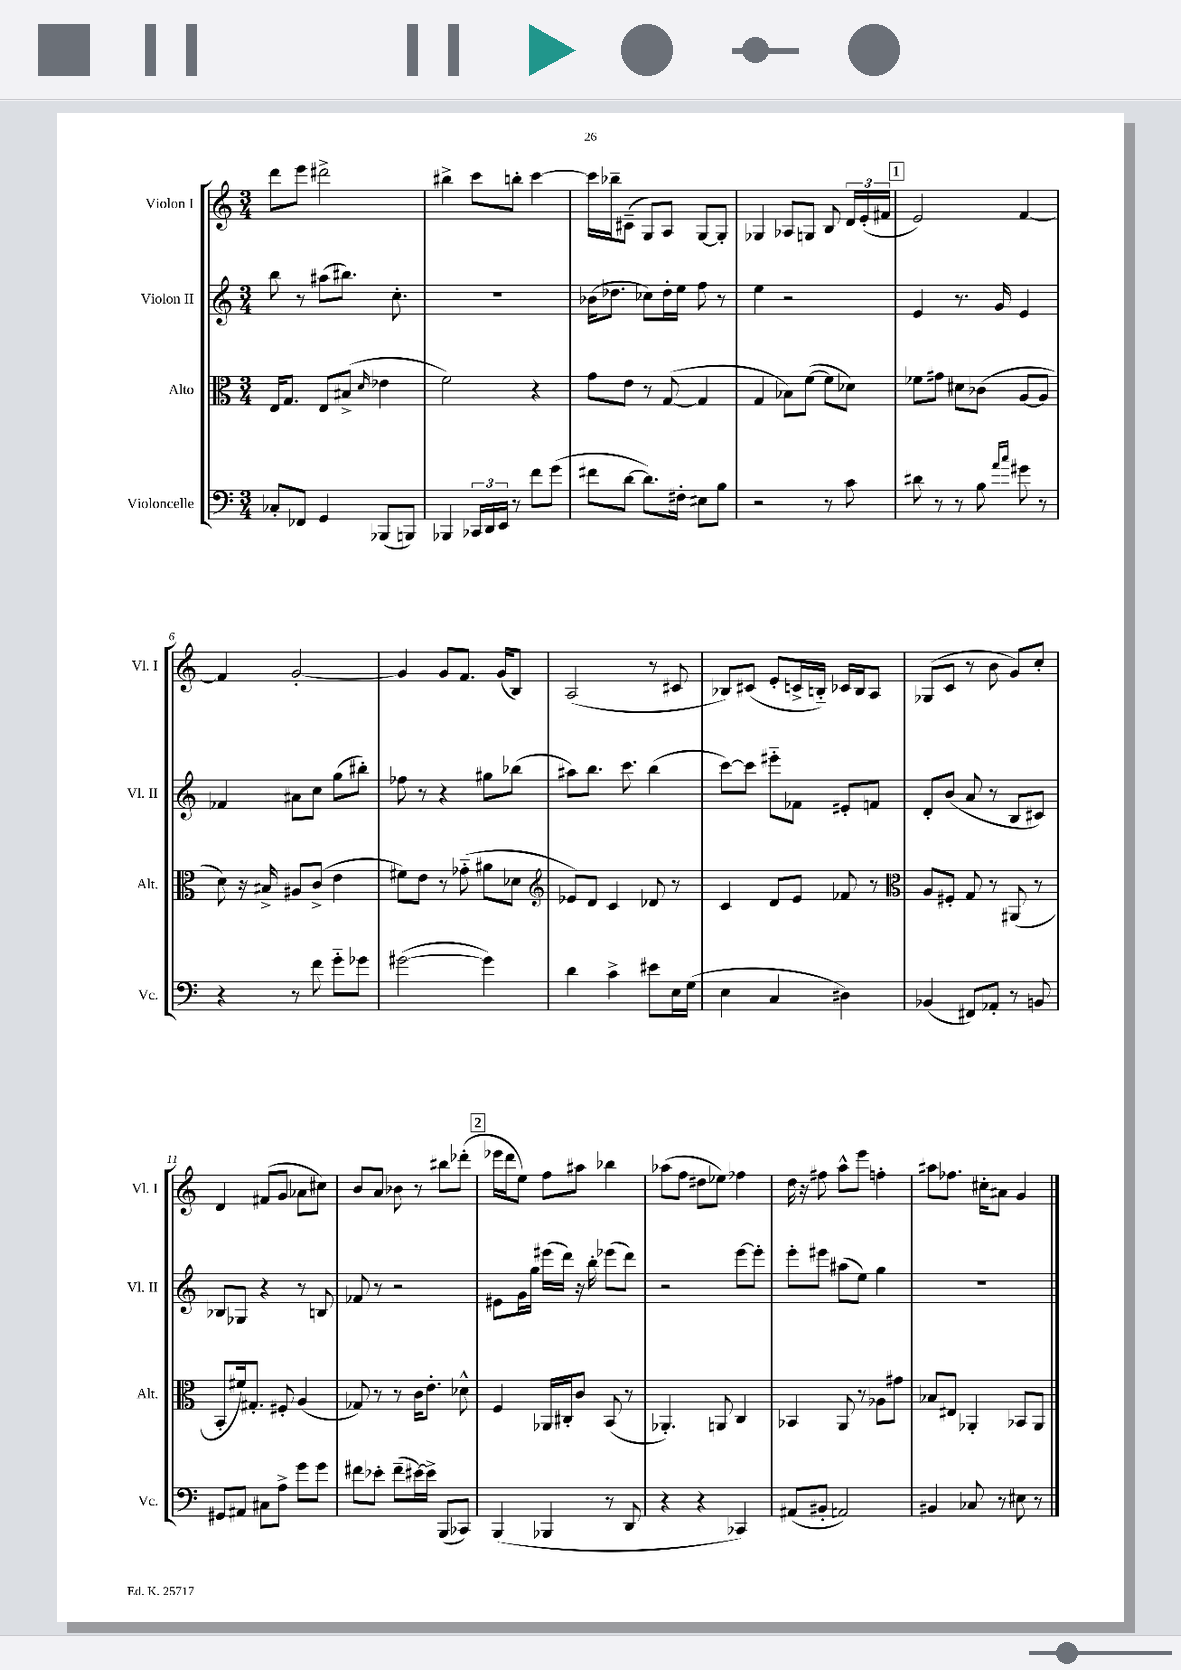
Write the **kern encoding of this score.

**kern	**kern	**kern	**kern
*staff4	*staff3	*staff2	*staff1
*clefF4	*clefC3	*clefG2	*clefG2
*k[]	*k[]	*k[]	*k[]
*M3/4	*M3/4	*M3/4	*M3/4
8C-'	16E	8bb	8ddd
.	8.G	.	.
8FF-	.	8r	8eee
4GG	8E	(8aa#	2ddd#^
.	(8B#^	8.bb#)	.
.	16qqd	.	.
(8BBB-	4e-	.	.
.	.	8.cc'	.
8BBB)	.	.	.
=	=	=	=
4BBB-	2f)	2.r	4bb#^
24CC-	.	.	8ccc
24DD	.	.	.
24EE	.	.	.
8r	.	.	8bb'
8f	4r	.	[4ccc
(8g	.	.	.
=	=	=	=
8f#	8g	(16b-	16ccc]
.	.	8.dd-	16bb-~
[8d	8e	.	(8c#~
8.d])	8r	8cc-)	8G)
.	([8G	16dd-'	8A
16F#'	.	16ee	.
8E#	4G]	8ff	[8G
8B	.	8r	8G']
=	=	=	=
2r	4G	4ee	4G-
.	8B-)	2r	8A-
.	([8f	.	8G
8r	8f]	.	8B
8c	8d-)	.	24d
.	.	.	(24e'
.	.	.	24f#
=	=	=	=
8d#	8f-	4e	2e)
8r	8g#	.	.
8r	8d#	8.r	.
8B	(8c-	.	.
.	.	16g	.
16qqa	.	.	.
16qqcc	.	.	.
8g#	[8A	4e	[4f
8r	8A]	.	.
=	=	=	=
4r	8d)	4f-	4f]
.	16r	.	.
.	16B#^	.	.
8r	8A#	8a#	[2g'
8f	(8c^	8cc	.
8g'~	4e	(8gg	.
8g-	.	8bb#')	.
=	=	=	=
([2g#	8f#)	8ff-	4g]
.	8e	8r	.
.	8r	4r	8g
.	(8g-'~	.	8.f
4g#])	8a#	8gg#	.
.	.	.	(16g
.	8d-	(8bb-	8B)
=	=	=	=
*	*clefG2	*	*
4d	8e-)	8aa#)	(2A
.	8d	8.bb	.
4c^	4c	.	.
.	.	8.ccc	.
8e#	8d-	(4bb	8r
16E	8r	.	8c#
(16G	.	.	.
=	=	=	=
4E	4c	[8ccc)	8B-)
.	.	8ccc]	(8c#
4C	8d	8eee#'~	8e'
.	8e	8f-	16c^
.	.	.	16B'~)
4D#)	8f-	8e#'	16c-
.	.	.	16B
.	8r	8f	8A
=	=	=	=
*	*clefC3	*	*
(4BB-	8A	8d'	(8G-
.	8F#'	(8b	8c
8FF#)	8G	8a	8r
8AA-'	8r	8r	8b
8r	(8AA#	8B	8g)
8BB	8r	8c#)	8cc'
=	=	=	=
8GG#	8BB'	8B-	4d
8AA#	16f#)	8G-	.
.	8.G#'	.	.
8C#	.	4r	(8f#
8A^	8F#'	.	8g
8g	(4A	8r	8a-
8g	.	8B	8cc#)
=	=	=	=
8f#	8G-)	8f-	8b
8e-'	8r	8r	8a
(8f#~	8r	2r	8b-
[16e#)	16c	.	8r
16e#^]	8.e'	.	.
(8BBB	.	.	8bb#
8CC-)	8d-^^	.	(8ddd-'
=	=	=	=
(4BBB	4F	8e#	16eee-
.	.	.	16ddd
.	.	16g	8ee)
.	.	16gg	.
4BBB-	16AA-	(16eee#	8ff
.	16C#'	16ddd)	.
.	8c	16r	8aa#
.	.	16bb'	.
8r	(8BB	(8eee-	4bb-
8DD	8r	8ddd)	.
=	=	=	=
4r	4.AA-')	2r	(8aa-
.	.	.	8ff
4r	.	.	8dd#
.	8AA	.	8ee-)
4CC-)	4C	[8eee	4ff-
.	.	8eee']	.
=	=	=	=
(8AA#	4BB-	8eee'	16dd
.	.	.	16r
8BB#'	.	8eee#	8ff#
2AA)	8AA	(8aa#	8aa^^
.	8r	8ee)	8eee
.	8A-	4gg	4ff'
.	8g#	.	.
=	=	=	=
4BB#	8B-	2.r	8aa#
.	8E#	.	8.ff-
8C-	4AA-'	.	.
.	.	.	16cc#'
8r	.	.	8a#
8E#	8BB-	.	4g
8r	8AA-	.	.
==	==	==	==
*-	*-	*-	*-
